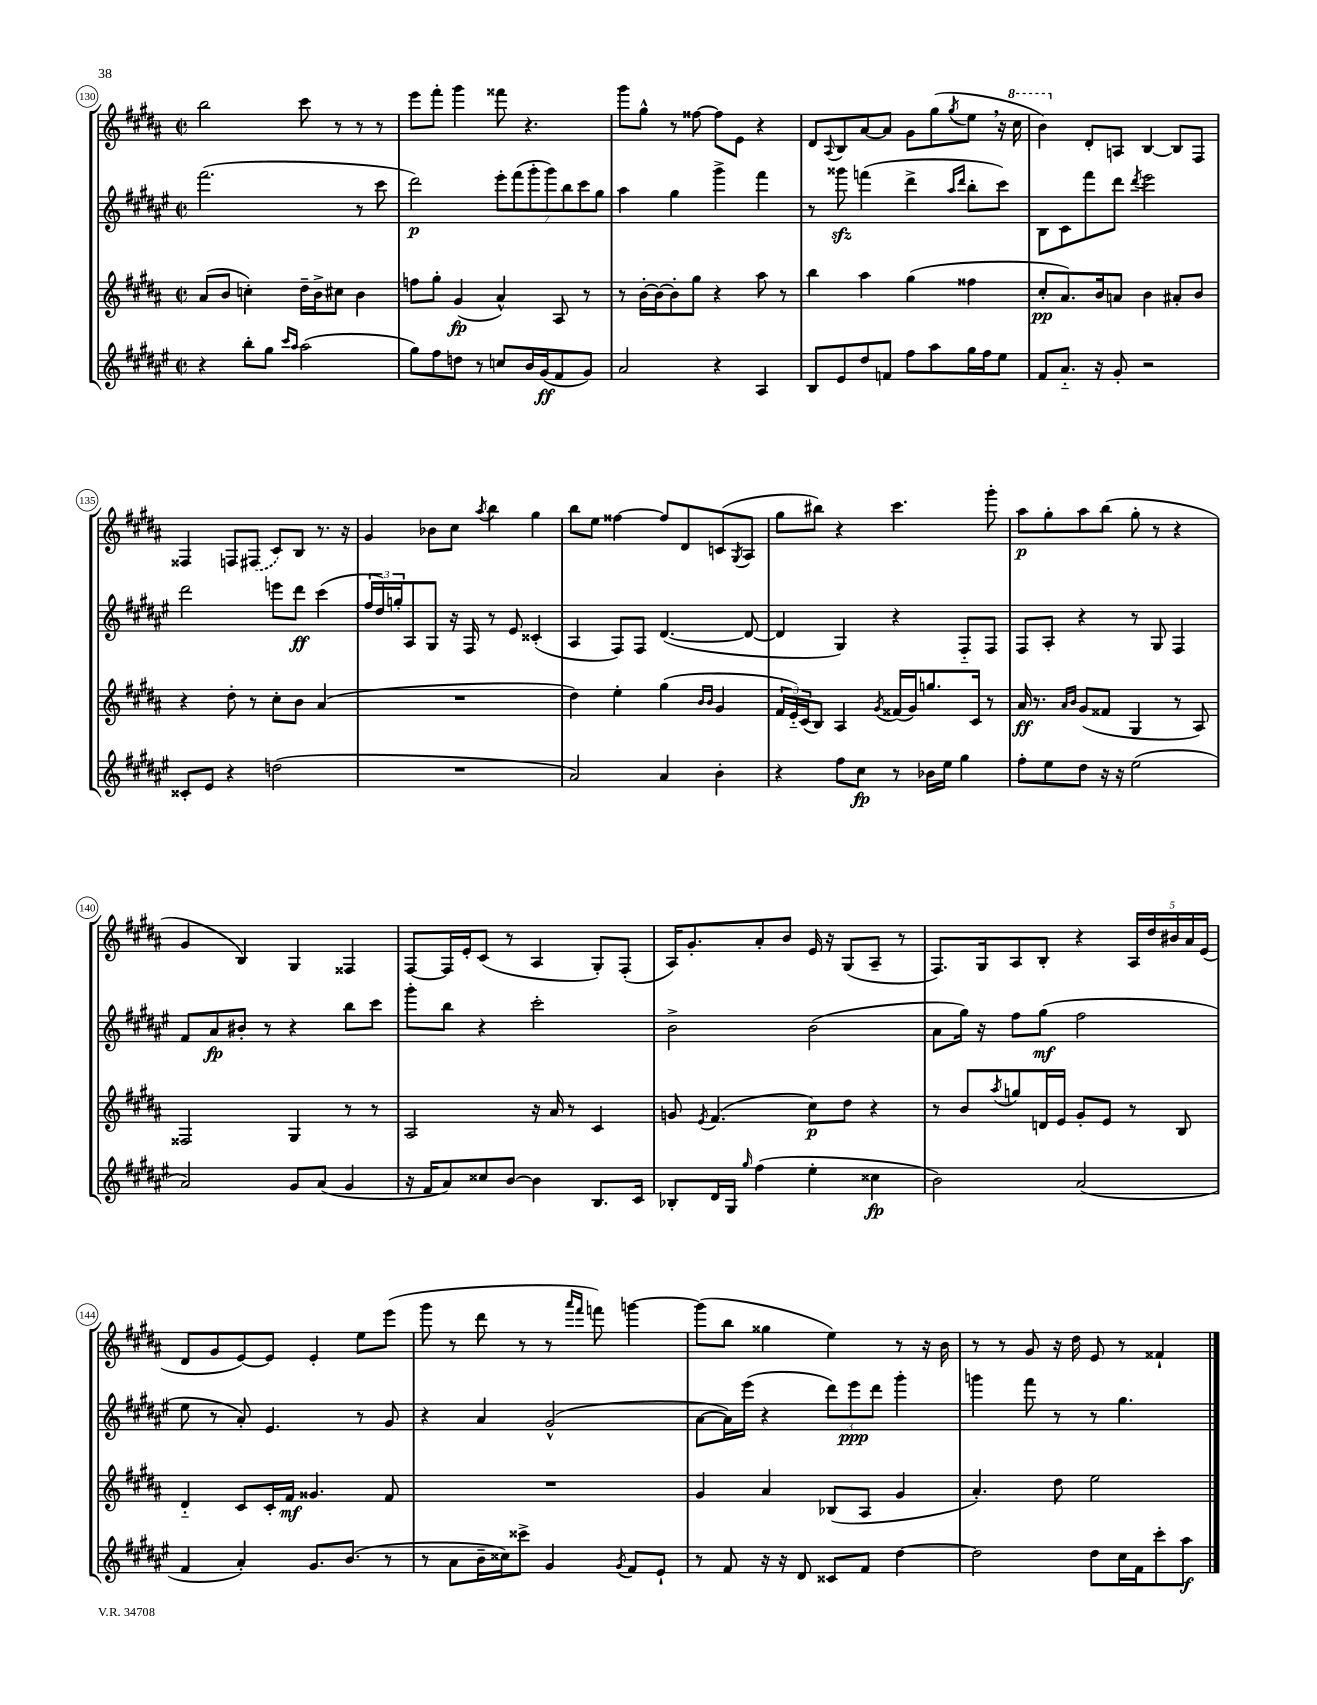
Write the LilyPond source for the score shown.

<<
\new StaffGroup <<
\new Staff = "s0" {
    \clef treble \key b \major \defaultTimeSignature \time 2/2
    b''2 cis'''8 r8 r8 r8 |
    e'''8 fis'''8-. gis'''4 fisis'''8 r4. |
    gis'''8 gis''8-^ r8 fisis''8~ fisis''8 e'8 r4 |
    dis'8 \appoggiatura { ais8 } b8 ais'8~ ais'8 gis'8 gis''8( \acciaccatura { gis''8 } e''8 \breathe r16 \ottava #1 cis'''16 |
    b''4) \ottava #0 dis'8-. a8 b4~ b8 fis8 |
    fisis4 f8 \once \slurDashed fis8( cis'8) b8 r8. r16 |
    gis'4 bes'8 cis''8 \acciaccatura { ais''8 } b''4 gis''4 |
    b''8 e''8 fisis''4~ fisis''8 dis'8 c'8( \acciaccatura { gis8 } ais8 |
    gis''8 bis''8) r4 cis'''4. gis'''8-. |
    ais''8\p gis''8-. ais''8 b''8( gis''8-. r8 r4 |
    gis'4 b4) gis4 fisis4 |
    fis8~ fis16 e'16-. cis'8( r8 ais4 gis8-.) fis8-.( |
    ais16) gis'8.-. ais'8-. b'8 e'16 r16 gis8( ais8-- r8 |
    fis8.) gis16 ais8 b8-. r4 \tuplet 5/4 { ais16 dis''16 bis'16 ais'16 e'16( } |
    dis'8 gis'8 e'8~) e'8 e'4-. e''8 e'''8( |
    gis'''8 r8 dis'''8 r8 r8 \grace { ais'''16 fis'''16 } f'''8) g'''4~ |
    g'''8( b''8 gisis''4 e''4) r8 r16 b'16 |
    r8 r8 gis'8 r16 dis''16 e'8 r8 fisis'4-! \bar "|." |
}
\new Staff = "s1" {
    \clef treble \key fis \major \defaultTimeSignature \time 2/2
    fis'''2.( r8 cis'''8 |
    dis'''2\p) \tuplet 7/4 { eis'''8-. fis'''8( gis'''8-. gis'''8) b''8 cis'''8 gis''8 } |
    ais''4 gis''4 gis'''4-> fis'''4 |
    r8 gisis'''8\sfz f'''4( dis'''4-> \grace { ais''16 dis'''16 } b''8-. cis'''8) |
    b8 cis'8 fis'''8 dis'''8 \acciaccatura { dis'''8 } eis'''2 |
    dis'''2 e'''8 dis'''8\ff cis'''4( |
    \tuplet 3/2 { fis''16 dis''16) g''16-. } ais8 gis8 r16 fis16 r8 eis'8 cisis'4-.( |
    ais4 fis8) fis8 dis'4.~( dis'8~ |
    dis'4 gis4) r4 fis8-_ fis8 |
    fis8 ais8-. r4 r8 gis8 fis4 |
    fis'8 ais'8\fp bis'8-. r8 r4 b''8 cis'''8 |
    gis'''8-. b''8 r4 cis'''2-. |
    b'2-> b'2( |
    ais'8 gis''16) r16 fis''8 gis''8\mf( fis''2 |
    eis''8 r8 ais'8-.) eis'4. r8 gis'8 |
    r4 ais'4 gis'2-^( |
    ais'8~ ais'16) eis'''16( r4 \tuplet 3/2 { dis'''8) eis'''8\ppp dis'''8 } gis'''4-. |
    g'''4 fis'''8 r8 r8 gis''4. \bar "|." |
}
\new Staff = "s2" {
    \clef treble \key b \major \defaultTimeSignature \time 2/2
    ais'8( b'8 c''4-.) dis''16-- b'16-> cis''8 b'4 |
    f''8 gis''8-. gis'4\fp( ais'4-^) ais8 r8 |
    r8 b'16~-. b'16~ b'8-. gis''8 r4 ais''8 r8 |
    b''4 ais''4 gis''4( fisis''4 |
    cis''8-.\pp ais'8.) b'16 a'8 b'4 ais'8-. b'8 |
    r4 dis''8-. r8 cis''8-. b'8 ais'4( |
    R1 |
    dis''4) e''4-. gis''4( \grace { b'16 b'16 } gis'4 |
    \tuplet 3/2 { fis'16 e'16-_) cis'16( } b8) ais4 \acciaccatura { gis'8 } fisis'16( gis'16) g''8. cis'16 r8 |
    ais'16\ff r8. \grace { ais'16 b'16 } gis'8( fisis'8 gis4 r8 ais8) |
    fisis2 gis4 r8 r8 |
    ais2 r16 ais'16 r8 cis'4 |
    g'8 \acciaccatura { e'8 } fis'4.( cis''8\p) dis''8 r4 |
    r8 b'8 \acciaccatura { ais''8 } g''8 d'16 e'16 gis'8-. e'8 r8 b8 |
    dis'4-_ cis'8 cis'16-. fis'16\mf gisis'4. fis'8 |
    R1 |
    gis'4 ais'4 bes8( ais8 gis'4 |
    ais'4.-.) dis''8 e''2 \bar "|." |
}
\new Staff = "s3" {
    \clef treble \key fis \major \defaultTimeSignature \time 2/2
    r4 b''8-. gis''8 \grace { cis'''16 ais''16 } ais''2( |
    gis''8) fis''8 d''8 r8 c''8 b'16 gis'16\ff( fis'8 gis'8) |
    ais'2 r4 ais4 |
    b8 eis'8 dis''8 f'8 fis''8 ais''8 gis''16 fis''16 eis''8 |
    fis'8 ais'8.-_ r16 gis'8-. r2 |
    cisis'8-. eis'8 r4 d''2( |
    R1 |
    ais'2) ais'4 b'4-. |
    r4 fis''8 cis''8\fp r8 bes'16 eis''16 gis''4 |
    fis''8-. eis''8 dis''8 r16 r16 eis''2( |
    ais'2) gis'8 ais'8( gis'4 |
    r16 fis'16 ais'8) cisis''8 b'8~ b'4 b8. cis'16 |
    bes8-. dis'16 gis16 \grace { gis''16 } fis''4( eis''4-. cisis''4\fp |
    b'2) ais'2( |
    fis'4 ais'4-.) gis'8. b'8.( r8 |
    r8 ais'8 b'16-- cisis''16) cisis'''8-> gis'4 \acciaccatura { gis'8 } fis'8 eis'8-! |
    r8 fis'8 r16 r16 dis'8 cisis'8 fis'8 dis''4~ |
    dis''2 dis''8 cis''16 fis'16 cis'''8-. ais''8\f \bar "|." |
}
>>
>>
\layout { \context { \Score currentBarNumber = #130 \override BarNumber.stencil = #(make-stencil-circler 0.1 0.3 ly:text-interface::print) } }
